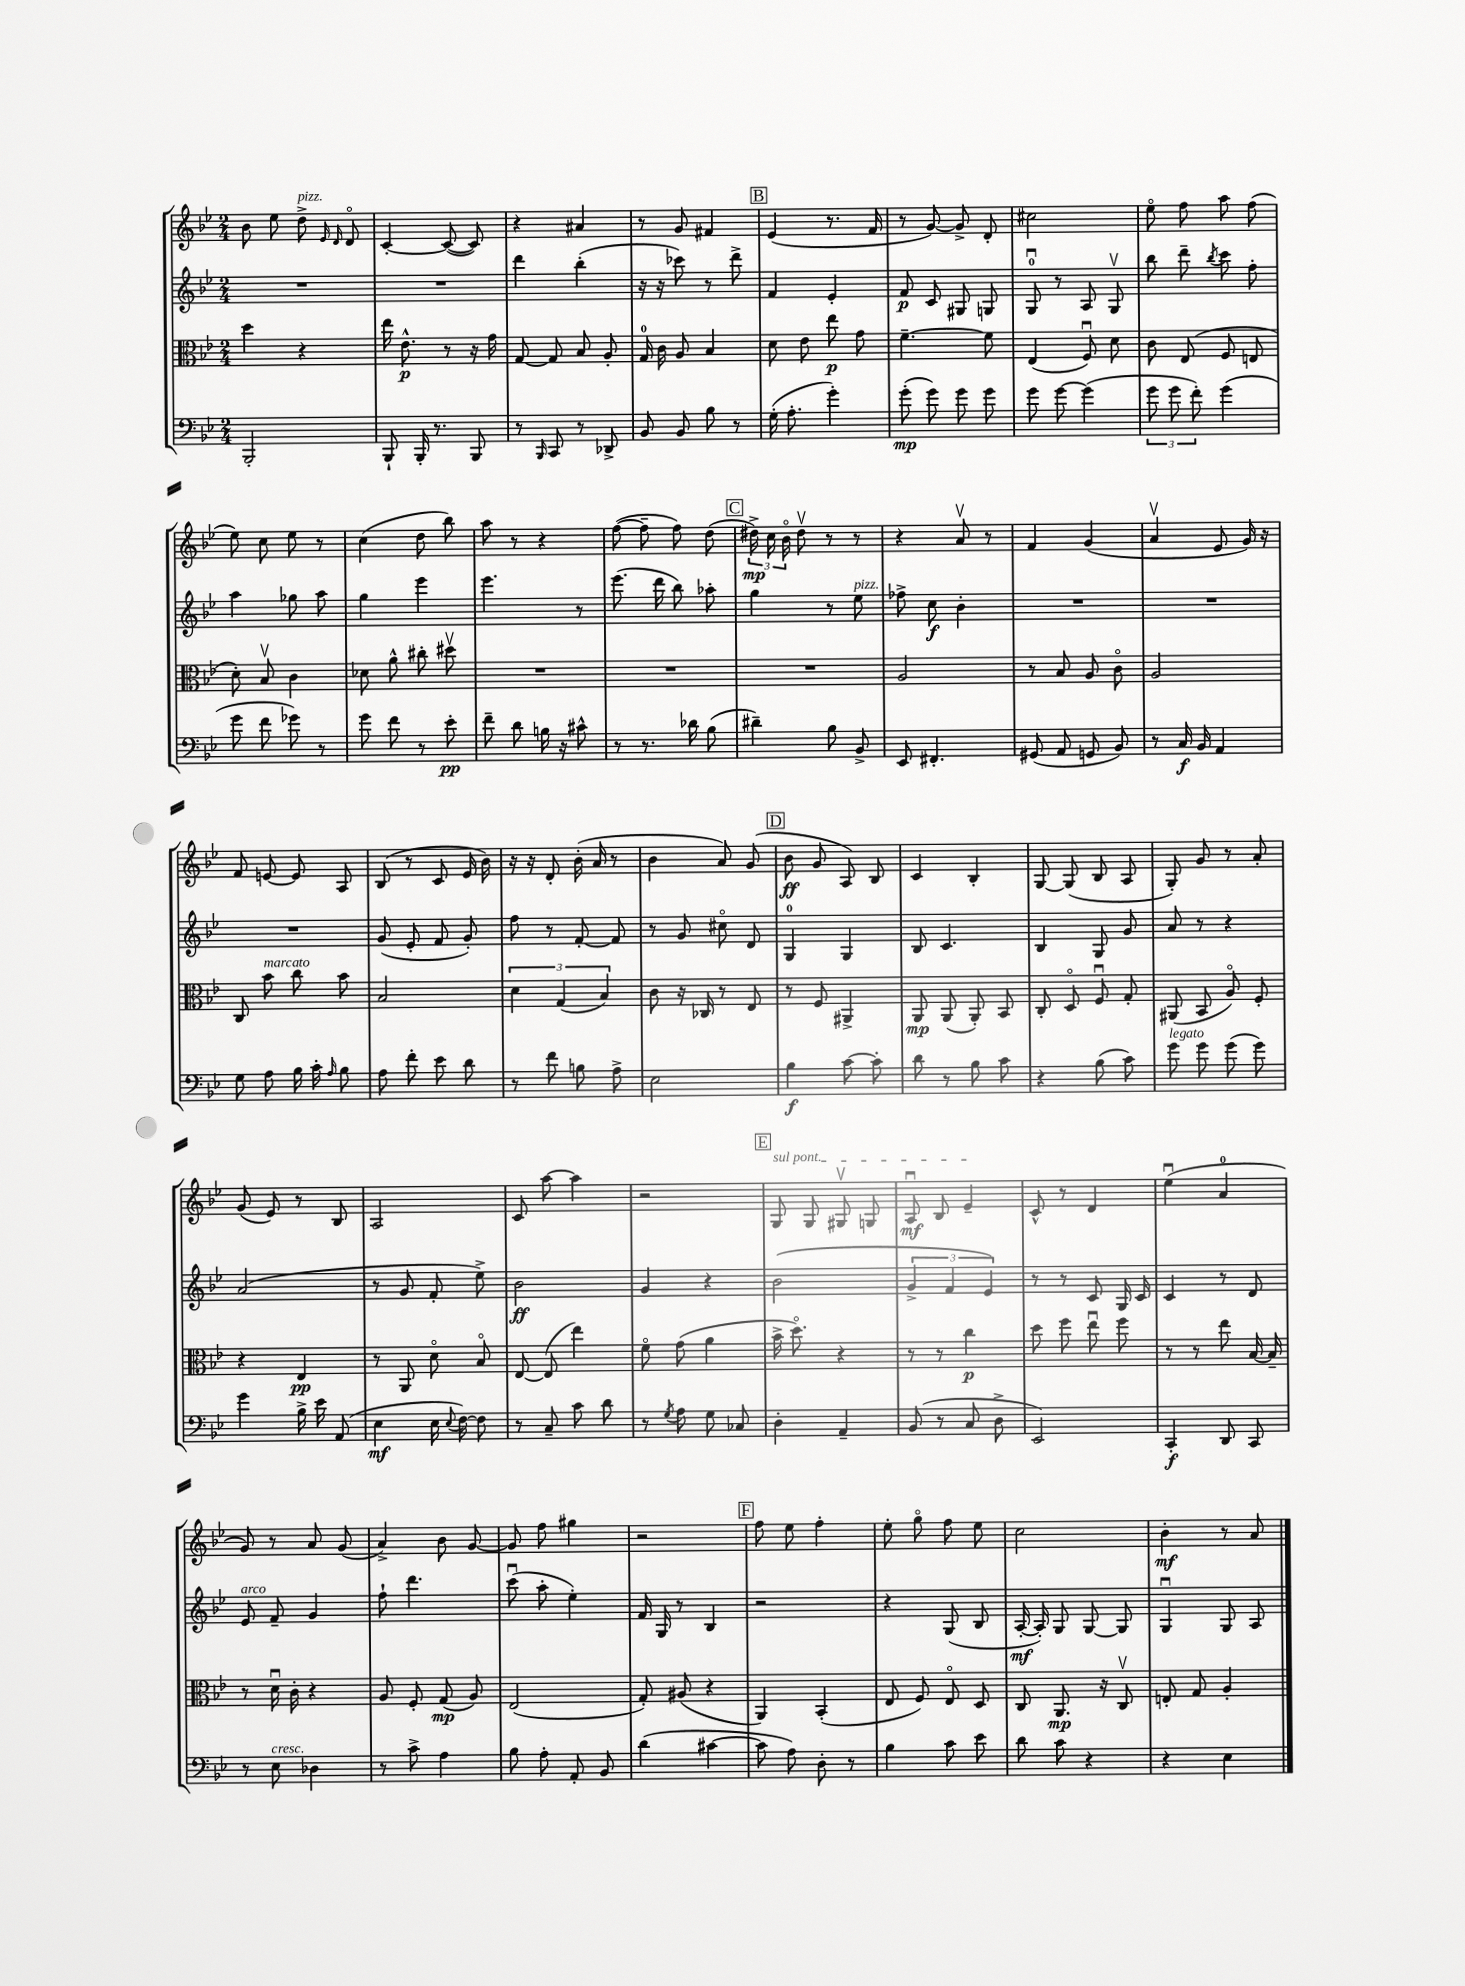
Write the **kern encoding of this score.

**kern	**dynam	**kern	**dynam	**kern	**dynam	**kern	**dynam
*part4	*part4	*part3	*part3	*part2	*part2	*part1	*part1
*staff4	*staff4	*staff3	*staff3	*staff2	*staff2	*staff1	*staff1
*clefF4	*	*clefC3	*	*clefG2	*	*clefG2	*
*k[b-e-]	*	*k[b-e-]	*	*k[b-e-]	*	*k[b-e-]	*
*M2/4	*	*M2/4	*	*M2/4	*	*M2/4	*
=9	=9	=9	=9	=9	=9	=9	=9
2BBB-'/	.	4dd\	.	2r	.	8b-\	.
.	.	.	.	.	.	8ee-\	.
!	!	!	!	!	!	!LO:TX:a:i:t=pizz.	!
.	.	4r	.	.	.	8dd^\	.
.	.	.	.	.	.	16qqe-/	.
.	.	.	.	.	.	16qqd/	.
.	.	.	.	.	.	8d/	.
=10	=10	=10	=10	=10	=10	=10	=10
8BBB-`/	.	16ee-\	.	2r	.	[4c'/	.
.	.	8.e-^^\	p	.	.	.	.
16BBB-'/	.	.	.	.	.	.	.
8.r	.	.	.	.	.	.	.
.	.	8r	.	.	.	(8c/_	.
8BBB-/	.	16r	.	.	.	8c/])	.
.	.	16g\	.	.	.	.	.
=11	=11	=11	=11	=11	=11	=11	=11
8r	.	[8G/	.	4ddd\	.	4r	.
16qqBBB-/	.	.	.	.	.	.	.
8CC/	.	8G/]	.	.	.	.	.
8r	.	8B-/	.	(4bb-'\	.	4a#X/	.
8DD-X^/	.	8A'/	.	.	.	.	.
=12	=12	=12	=12	=12	=12	=12	=12
8BB-/	.	16G/	.	16r	.	8r	.
.	.	16c\	.	16r	.	.	.
8BB-/	.	8A/	.	8ccc-X\)	.	8g/	.
8B-\	.	4B-/	.	8r	.	4f#X/	.
8r	.	.	.	8ddd^\	.	.	.
!!LO:REH:place=s1:t=B
=13	=13	=13	=13	=13	=13	=13	=13
(16G'\	.	8d\	.	4f/	.	(4e-/	.
8.A'\	.	.	.	.	.	.	.
.	.	8e-\	.	.	.	.	.
4g'\)	.	8ee-\	p	4e-'/	.	8.r	.
.	.	8g\	.	.	.	.	.
.	.	.	.	.	.	16f/	.
=14	=14	=14	=14	=14	=14	=14	=14
(8g'\	mp	[4.f~\	.	8f/	p	8r	.
8g\)	.	.	.	8c/	.	[8g/)	.
8g\	.	.	.	8G#X/	.	8g^/]	.
8g\	.	8f\]	.	8Gn/	.	8d'/	.
=15	=15	=15	=15	=15	=15	=15	=15
8g\	.	(4E-/	.	8Gu/	.	2cc#X\	.
[8g\	.	.	.	8r	.	.	.
(4g\]	.	8Fu/)	.	8A/	.	.	.
.	.	8d\	.	8Gv/	.	.	.
=16	=16	=16	=16	=16	=16	=16	=16
12g\	.	8c\	.	8bb-\	.	8ee-\	.
12g\	.	.	.	.	.	.	.
.	.	(8E-/	.	8ddd~\	.	8ff\	.
12f'\)	.	.	.	.	.	.	.
.	.	.	.	8qbb-/	.	.	.
(4g\	.	8F/	.	8ccc\	.	8aa\	.
.	.	8En/	.	8ff'\	.	(8ff\	.
!!LO:LB:g=z
=17	=17	=17	=17	=17	=17	=17	=17
8g\	.	8d'\)	.	4aa\	.	8ee-\)	.
8f\	.	8B-v/	.	.	.	8cc\	.
8g-X\)	.	4c\	.	8gg-X\	.	8ee-\	.
8r	.	.	.	8aa\	.	8r	.
=18	=18	=18	=18	=18	=18	=18	=18
8g\	.	8d-X\	.	4gg\	.	(4cc\	.
8f\	.	8a^^\	.	.	.	.	.
8r	.	8cc#X'\	.	4eee-\	.	8dd\	.
8e-'\	pp	8dd#Xv\	.	.	.	8bb-\)	.
=19	=19	=19	=19	=19	=19	=19	=19
8f~\	.	2r	.	4.eee-\	.	8aa\	.
8d\	.	.	.	.	.	8r	.
16Bn\	.	.	.	.	.	4r	.
16r	.	.	.	.	.	.	.
8c#X^^\	.	.	.	8r	.	.	.
=20	=20	=20	=20	=20	=20	=20	=20
8r	.	2r	.	(8.eee-\	.	([8ff\	.
8.r	.	.	.	.	.	8ff~\]	.
.	.	.	.	16ddd\	.	.	.
.	.	.	.	8bb-\)	.	8ff\)	.
16d-X\	.	.	.	.	.	.	.
(8B-\	.	.	.	8aa-X'\	.	(8dd\	.
!!LO:REH:place=s1:t=C
=21	=21	=21	=21	=21	=21	=21	=21
4d#X~\)	.	2r	.	4gg\	.	24dd#X^\)	mp
.	.	.	.	.	.	24cc\	.
.	.	.	.	.	.	24b-\	.
.	.	.	.	.	.	8dd#v\	.
8B-\	.	.	.	8r	.	8r	.
!	!	!	!	!LO:TX:a:i:t=pizz.	!	!	!
8BB-^/	.	.	.	8ee-\	.	8r	.
=22	=22	=22	=22	=22	=22	=22	=22
8EE-/	.	2A/	.	8ff-X^\	.	4r	.
4.FF#X'/	.	.	.	8cc\	f	.	.
.	.	.	.	4b-'\	.	8av/	.
.	.	.	.	.	.	8r	.
=23	=23	=23	=23	=23	=23	=23	=23
(8GG#X/	.	8r	.	2r	.	4f/	.
8AA/	.	8B-/	.	.	.	.	.
8GGn/	.	8A/	.	.	.	(4g/	.
8BB-/)	.	8c\	.	.	.	.	.
=24	=24	=24	=24	=24	=24	=24	=24
8r	.	2A/	.	2r	.	4av/	.
16C/	f	.	.	.	.	.	.
16BB-/	.	.	.	.	.	.	.
4AA/	.	.	.	.	.	8e-/	.
.	.	.	.	.	.	16g/)	.
.	.	.	.	.	.	16r	.
!!LO:LB:g=z
=25	=25	=25	=25	=25	=25	=25	=25
8G\	.	8C/	.	2r	.	8f/	.
!	!	!LO:TX:a:i:t=marcato	!	!	!	!	!
8A\	.	8b-\	.	.	.	[8en/	.
16B-\	.	8cc\	.	.	.	8e/]	.
16c'\	.	.	.	.	.	.	.
16qqA/	.	.	.	.	.	.	.
8B-\	.	8b-\	.	.	.	8A/	.
=26	=26	=26	=26	=26	=26	=26	=26
8A\	.	2B-/	.	(8g/	.	(8B-/	.
8f'\	.	.	.	8e-'/	.	8r	.
8e-\	.	.	.	8f/	.	8c/	.
8d\	.	.	.	8g'/)	.	16e-/	.
.	.	.	.	.	.	16b-\)	.
=27	=27	=27	=27	=27	=27	=27	=27
8r	.	6d\	.	8ff\	.	16r	.
.	.	.	.	.	.	16r	.
8f\	.	.	.	8r	.	8d'/	.
.	.	(6G/	.	.	.	.	.
8Bn\	.	.	.	[8f'/	.	(16b-'\	.
.	.	.	.	.	.	16a/	.
.	.	6B-/)	.	.	.	.	.
8A^\	.	.	.	8f/]	.	8r	.
=28	=28	=28	=28	=28	=28	=28	=28
2E-\	.	8c\	.	8r	.	4b-\	.
.	.	16r	.	8g/	.	.	.
.	.	16C-X/	.	.	.	.	.
.	.	8r	.	8cc#X\	.	8a/)	.
.	.	8E-/	.	8d/	.	(8g/	.
!!LO:REH:place=s1:t=D
=29	=29	=29	=29	=29	=29	=29	=29
4B-\	f	8r	.	4G/	.	8b-\	ff
.	.	8F/	.	.	.	8g/	.
[8c\	.	4AA#X^/	.	4G/	.	8A/)	.
8c'\]	.	.	.	.	.	8B-/	.
=30	=30	=30	=30	=30	=30	=30	=30
8d\	.	8AA/	mp	8B-/	.	4c/	.
8r	.	(8AA/	.	4.c/	.	.	.
8B-\	.	8AA'/)	.	.	.	4B-'/	.
8c\	.	8BB-/	.	.	.	.	.
=31	=31	=31	=31	=31	=31	=31	=31
4r	.	8C'/	.	4B-/	.	[8G/	.
.	.	8D/	.	.	.	(8G/]	.
(8B-\	.	8Fu/	.	8G/	.	8B-/	.
8c\)	.	8G'/	.	8g/	.	8A/	.
=32	=32	=32	=32	=32	=32	=32	=32
!LO:TX:a:i:t=legato	!	!	!	!	!	!	!
8g\	.	(8AA#X/	.	8a/	.	8G'/)	.
8g\	.	8BB-/	.	8r	.	8g/	.
(8g\	.	8A/)	.	4r	.	8r	.
8g\)	.	8F'/	.	.	.	8a'/	.
!!LO:LB:g=z
=33	=33	=33	=33	=33	=33	=33	=33
4g\	.	4r	.	(2a/	.	(8g/	.
.	.	.	.	.	.	8e-/)	.
16B-^\	.	4E-/	pp	.	.	8r	.
16e-\	.	.	.	.	.	.	.
(8AA/	.	.	.	.	.	8B-/	.
=34	=34	=34	=34	=34	=34	=34	=34
4E-\	mf	8r	.	8r	.	2A/	.
.	.	8AA/	.	8g/	.	.	.
16E-\	.	8d\	.	8f'/	.	.	.
8qqE-/	.	.	.	.	.	.	.
[16F\)	.	.	.	.	.	.	.
8F\]	.	8B-/	.	8ee-^\)	.	.	.
=35	=35	=35	=35	=35	=35	=35	=35
8r	.	[8E-/	.	2b-\	ff	8c/	.
8C~/	.	(8E-/]	.	.	.	[8aa\	.
8c\	.	4ee-\)	.	.	.	4aa\]	.
8d\	.	.	.	.	.	.	.
=36	=36	=36	=36	=36	=36	=36	=36
8r	.	8f\	.	4g/	.	2r	.
8qG/	.	.	.	.	.	.	.
8A\	.	(8g\	.	.	.	.	.
8G\	.	4a\	.	4r	.	.	.
8C-X/	.	.	.	.	.	.	.
!!LO:REH:place=s1:t=E
=37	=37	=37	=37	=37	=37	=37	=37
!	!	!	!	!	!	!LO:TX:a:i:t=sul pont.	!
4D'\	.	16b-^\	.	(2b-\	.	8G/	.
.	.	8.dd\)	.	.	.	.	.
.	.	.	.	.	.	8G/	.
4AA~/	.	4r	.	.	.	8G#Xv/	.
.	.	.	.	.	.	8Gn/	.
=38	=38	=38	=38	=38	=38	=38	=38
(8BB-/	.	8r	.	6g^/	.	8Au/	mf
8r	.	8r	.	.	.	8B-/	.
.	.	.	.	6f/	.	.	.
8C/	.	4cc\	p	.	.	4e-~/	.
.	.	.	.	6e-/)	.	.	.
8D^\	.	.	.	.	.	.	.
=39	=39	=39	=39	=39	=39	=39	=39
2EE-/)	.	8dd\	.	8r	.	8c^^/	.
.	.	8ff\	.	8r	.	8r	.
.	.	8ee-u\	.	8c/	.	4d/	.
.	.	8ff\	.	16G/	.	.	.
.	.	.	.	16c/	.	.	.
=40	=40	=40	=40	=40	=40	=40	=40
4CC'/	f	8r	.	4c/	.	(4ee-u\	.
.	.	8r	.	.	.	.	.
8DD/	.	8ee-\	.	8r	.	4a/	.
8CC/	.	[16B-/	.	8d/	.	.	.
.	.	16B-~/]	.	.	.	.	.
!!LO:LB:g=z
=41	=41	=41	=41	=41	=41	=41	=41
!	!	!	!	!LO:TX:a:i:t=arco	!	!	!
8r	.	8r	.	8e-/	.	8g/)	.
!LO:TX:a:i:t=cresc.	!	!	!	!	!	!	!
8E-\	.	16du\	.	8f~/	.	8r	.
.	.	16c'\	.	.	.	.	.
4D-X\	.	4r	.	4g/	.	8a/	.
.	.	.	.	.	.	(8g/	.
=42	=42	=42	=42	=42	=42	=42	=42
8r	.	8A/	.	8ff`\	.	4a^/)	.
8c^\	.	8F'/	.	4.ddd\	.	.	.
4A\	.	(8G/	mp	.	.	8b-\	.
.	.	8A/)	.	.	.	[8g/	.
=43	=43	=43	=43	=43	=43	=43	=43
8B-\	.	(2E-/	.	(8cccu\	.	8g/]	.
8A'\	.	.	.	8aa'\	.	8ff\	.
8AA'/	.	.	.	4ee-'\)	.	4gg#X\	.
8BB-/	.	.	.	.	.	.	.
=44	=44	=44	=44	=44	=44	=44	=44
(4d\	.	8G'/)	.	16f/	.	2r	.
.	.	.	.	16G/	.	.	.
.	.	(8A#X/	.	8r	.	.	.
[4c#X\	.	4r	.	4B-/	.	.	.
!!LO:REH:place=s1:t=F
=45	=45	=45	=45	=45	=45	=45	=45
8c#\]	.	4AA/)	.	2r	.	8ff\	.
8A\)	.	.	.	.	.	8ee-\	.
8D'\	.	(4BB-'/	.	.	.	4ff'\	.
8r	.	.	.	.	.	.	.
=46	=46	=46	=46	=46	=46	=46	=46
4B-\	.	8E-/	.	4r	.	8ee-'\	.
.	.	8F/)	.	.	.	8gg\	.
8c\	.	8E-/	.	(8G/	.	8ff\	.
8e-\	.	8D/	.	8B-/	.	8ee-\	.
=47	=47	=47	=47	=47	=47	=47	=47
8d\	.	8C/	.	[16A'/	mf	2cc\	.
.	.	.	.	16A'/])	.	.	.
8c\	.	8.AA/	mp	8G/	.	.	.
4r	.	.	.	[8G/	.	.	.
.	.	16r	.	.	.	.	.
.	.	8Cv/	.	8G/]	.	.	.
=48	=48	=48	=48	=48	=48	=48	=48
4r	.	8En'/	.	4Gu/	.	4b-'\	mf
.	.	8G/	.	.	.	.	.
4E-\	.	4A'/	.	8G/	.	8r	.
.	.	.	.	8A/	.	8a/	.
==	==	==	==	==	==	==	==
*-	*-	*-	*-	*-	*-	*-	*-
